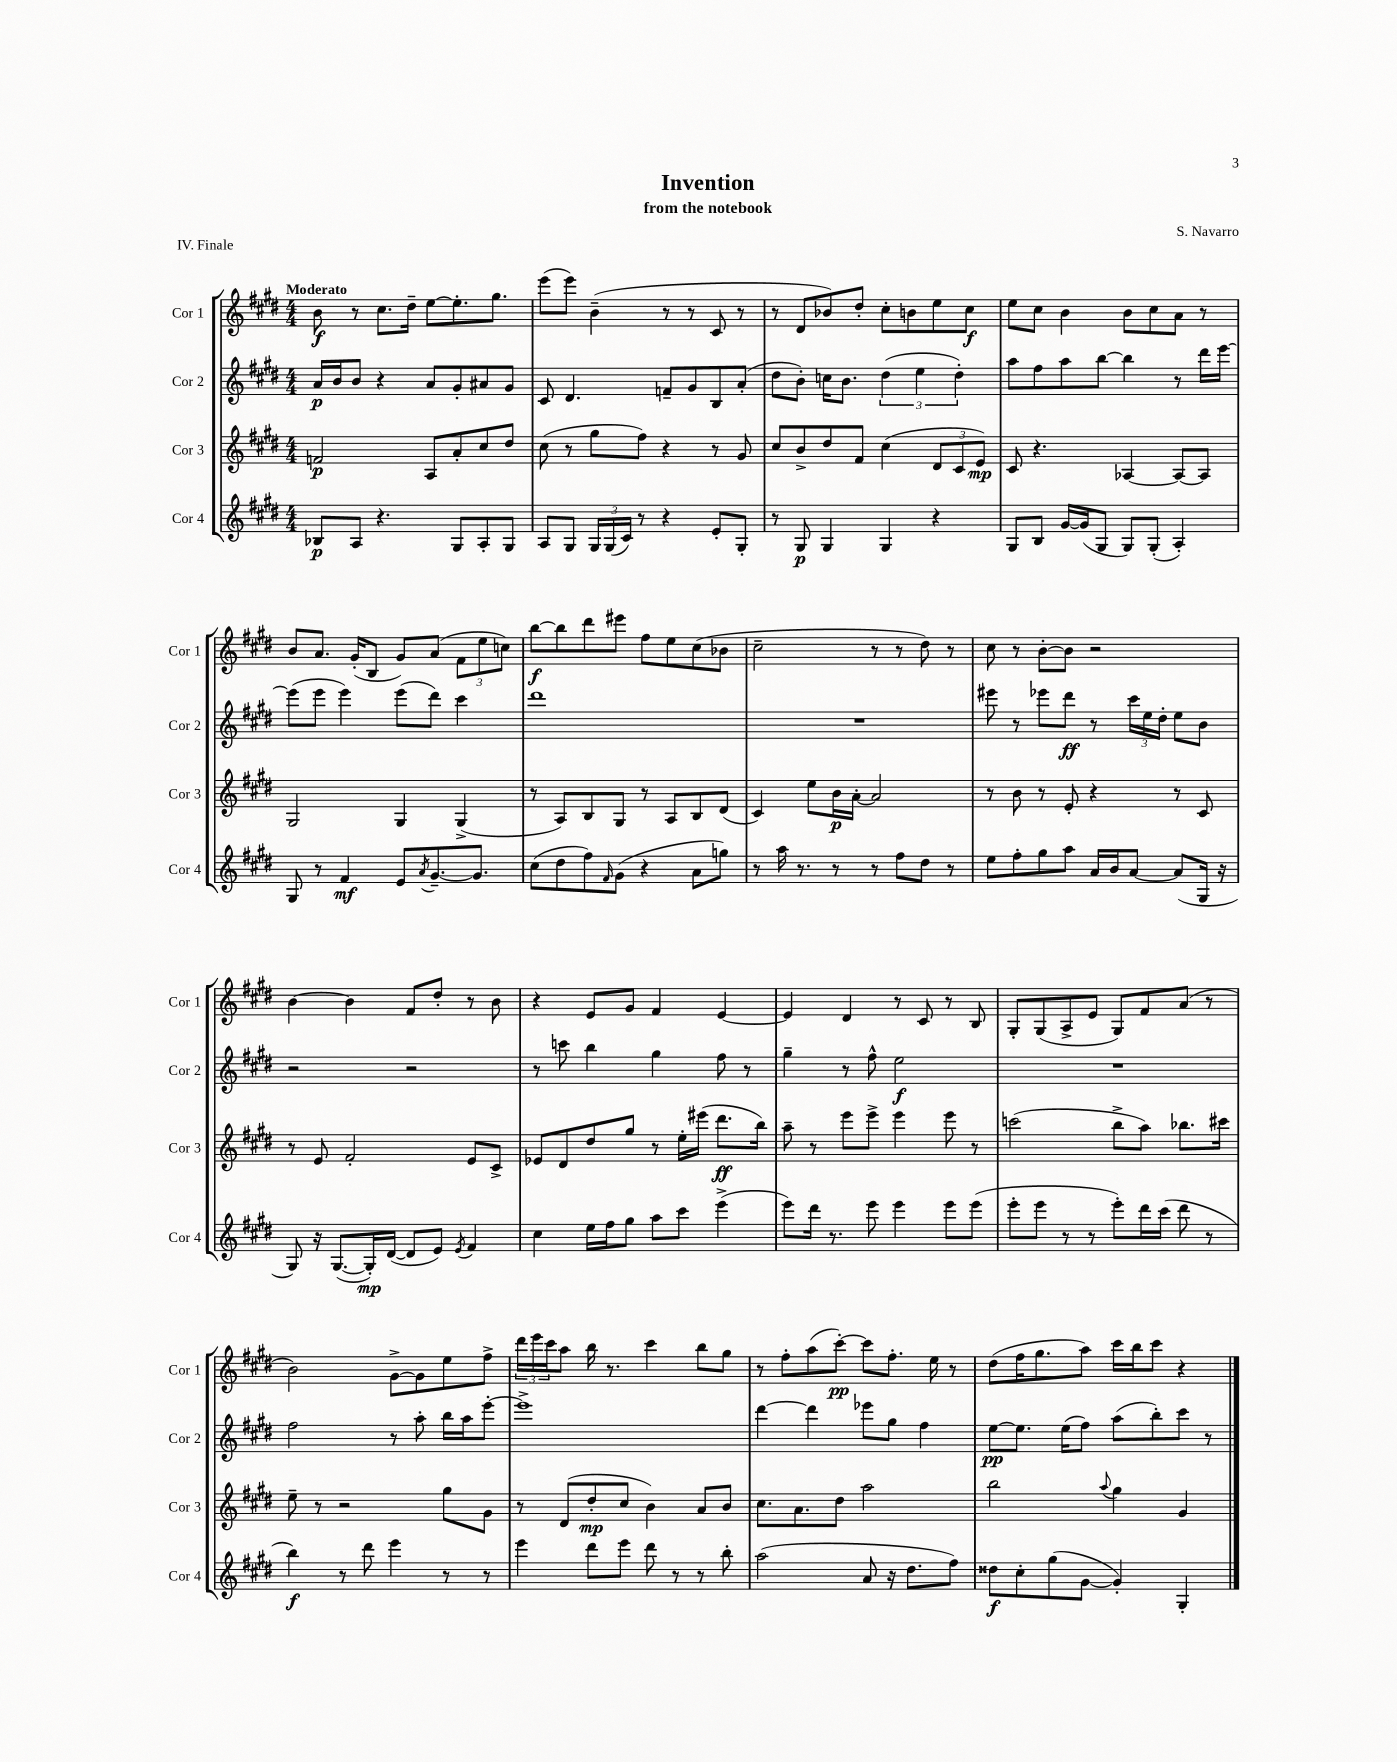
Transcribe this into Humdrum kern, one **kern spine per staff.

**kern	**kern	**kern	**kern
*staff4	*staff3	*staff2	*staff1
*clefG2	*clefG2	*clefG2	*clefG2
*k[f#c#g#d#]	*k[f#c#g#d#]	*k[f#c#g#d#]	*k[f#c#g#d#]
*M4/4	*M4/4	*M4/4	*M4/4
8B-	2f	16a	8b
.	.	16b	.
8A	.	8b	8r
4.r	.	4r	8.cc#
.	.	.	16dd#~
.	8A	8a	[8ee
8G#	8a'	8g#'	8.ee']
8A'	8cc#	8a#	.
.	.	.	8.gg#
8G#	8dd#	8g#	.
=	=	=	=
8A	(8cc#	8c#	(8eee
8G#	8r	4.d#	8eee)
24G#	8gg#	.	(4b~
(24G#	.	.	.
24c#)	.	.	.
8r	8ff#)	.	.
4r	4r	8f~	8r
.	.	8g#	8r
8e'	8r	8B	8c#
8G#'	8g#	(8a'	8r
=	=	=	=
8r	8cc#	8dd#	8r
8G#	8b^	8b')	8d#
4G#	8dd#	16cc	8b-)
.	.	8.b	.
.	8f#	.	8dd#'
4G#	(4cc#	(6dd#	8cc#'
.	.	.	8b
.	.	6ee	.
4r	12d#	.	8ee
.	12c#	6dd#')	.
.	.	.	8cc#
.	12e)	.	.
=	=	=	=
8G#	8c#	8aa	8ee
8B	4.r	8ff#	8cc#
[16g#	.	8aa	4b
(16g#]	.	.	.
8G#	.	[8bb	.
8G#)	[4A-	4bb]	8b
(8G#'	.	.	8cc#
4A')	8A-_	8r	8a
.	8A-]	16ddd#	8r
.	.	[16eee	.
=	=	=	=
8G#	2G#	(8eee]	8b
8r	.	8eee	8.a
4f#	.	4eee)	.
.	.	.	(16g#'
.	.	.	8B
8e	4G#	(8eee	8g#)
8qa	.	.	.
[8.g#~	.	8ddd#)	(8a
.	(4G#^	4ccc#	12f#
8.g#]	.	.	.
.	.	.	12ee
.	.	.	12cc)
=	=	=	=
(8cc#	8r	1ddd#	[8bb
8dd#	8A)	.	8bb]
8ff#)	8B	.	8ddd#
16qqf#	.	.	.
(8g#	8G#	.	8eee#
4r	8r	.	8ff#
.	8A	.	8ee
8a	8B	.	(8cc#
8gg)	(8d#	.	8b-
=	=	=	=
8r	4c#)	1r	2cc#~
16aa	.	.	.
8.r	.	.	.
.	8ee	.	.
8r	16b	.	.
.	[16a'	.	.
8r	2a]	.	8r
8ff#	.	.	8r
8dd#	.	.	8dd#)
8r	.	.	8r
=	=	=	=
8ee	8r	8eee#	8cc#
8ff#'	8b	8r	8r
8gg#	8r	8eee-	[8b'
8aa	8e'	8ddd#	8b]
16a	4r	8r	2r
16b	.	.	.
[8a	.	24ccc#	.
.	.	24ee	.
.	.	24dd#'	.
(8a]	8r	8ee	.
16G#	8c#	8b	.
16r	.	.	.
=	=	=	=
8G#)	8r	2r	[4b
16r	8e	.	.
([8.G#	.	.	.
.	2f#'	.	4b]
16G#'])	.	.	.
([16d#	.	.	.
8d#]	.	2r	8f#
8e)	.	.	8dd#'
8qe	.	.	.
4f#	8e	.	8r
.	8c#^	.	8b
=	=	=	=
4cc#	8e-	8r	4r
.	8d#	8ccc	.
16ee	8dd#	4bb	8e
16ff#	.	.	.
8gg#	8gg#	.	8g#
8aa	8r	4gg#	4f#
8ccc#	16ee'	.	.
.	(16eee#	.	.
(4eee^	8.ddd#	8ff#	[4e
.	.	8r	.
.	16bb)	.	.
=	=	=	=
8eee)	8aa~	4gg#~	4e]
16ddd#	8r	.	.
8.r	.	.	.
.	8eee	8r	4d#
8eee	8eee^	8ff#^^	.
4eee	4eee	2ee	8r
.	.	.	8c#
8eee	8eee	.	8r
(8eee	8r	.	8B
=	=	=	=
8eee'	(2ccc	1r	8G#'
8eee	.	.	(8G#
8r	.	.	8A^
8r	.	.	8e
8eee')	8bb^	.	8G#)
16ddd#	8aa)	.	8f#
(16ccc#	.	.	.
8ddd#	8.bb-	.	(8a
8r	.	.	8r
.	16ccc#	.	.
=	=	=	=
4bb)	8ee~	2ff#	2b)
.	8r	.	.
8r	2r	.	.
8ddd#	.	.	.
4eee	.	8r	[8g#^
.	.	8aa'	8g#]
8r	8gg#	16bb	8ee
.	.	16aa	.
8r	8g#	[8eee'	8ff#^
=	=	=	=
4eee	8r	1eee^]	24ddd#
.	.	.	24eee
.	.	.	24ccc#
.	(8d#	.	8aa
8ddd#	8dd#'	.	16bb
.	.	.	8.r
8eee	8cc#	.	.
8ddd#	4b)	.	4ccc#
8r	.	.	.
8r	8a	.	8bb
8bb'	8b	.	8gg#
=	=	=	=
(2aa	8.cc#	[4ddd#	8r
.	.	.	8ff#'
.	8.a	.	.
.	.	4ddd#]	(8aa
.	8dd#	.	[8ccc#')
8a	2aa	8eee-	8ccc#]
16r	.	8gg#	8.ff#'
8.dd#	.	.	.
.	.	4ff#	.
.	.	.	16ee
8ff#)	.	.	8r
=	=	=	=
8dd##	2bb	[8ee	(8dd#
8cc#'	.	8.ee]	16ff#
.	.	.	8.gg#
(8gg#	.	.	.
.	.	(16ee	.
[8g#	.	8ff#)	8aa)
.	8qqaa	.	.
4g#'])	4gg#	(8aa	16ccc#
.	.	.	16bb
.	.	8bb')	8ccc#
4G#'	4g#	8ccc#	4r
.	.	8r	.
==	==	==	==
*-	*-	*-	*-
